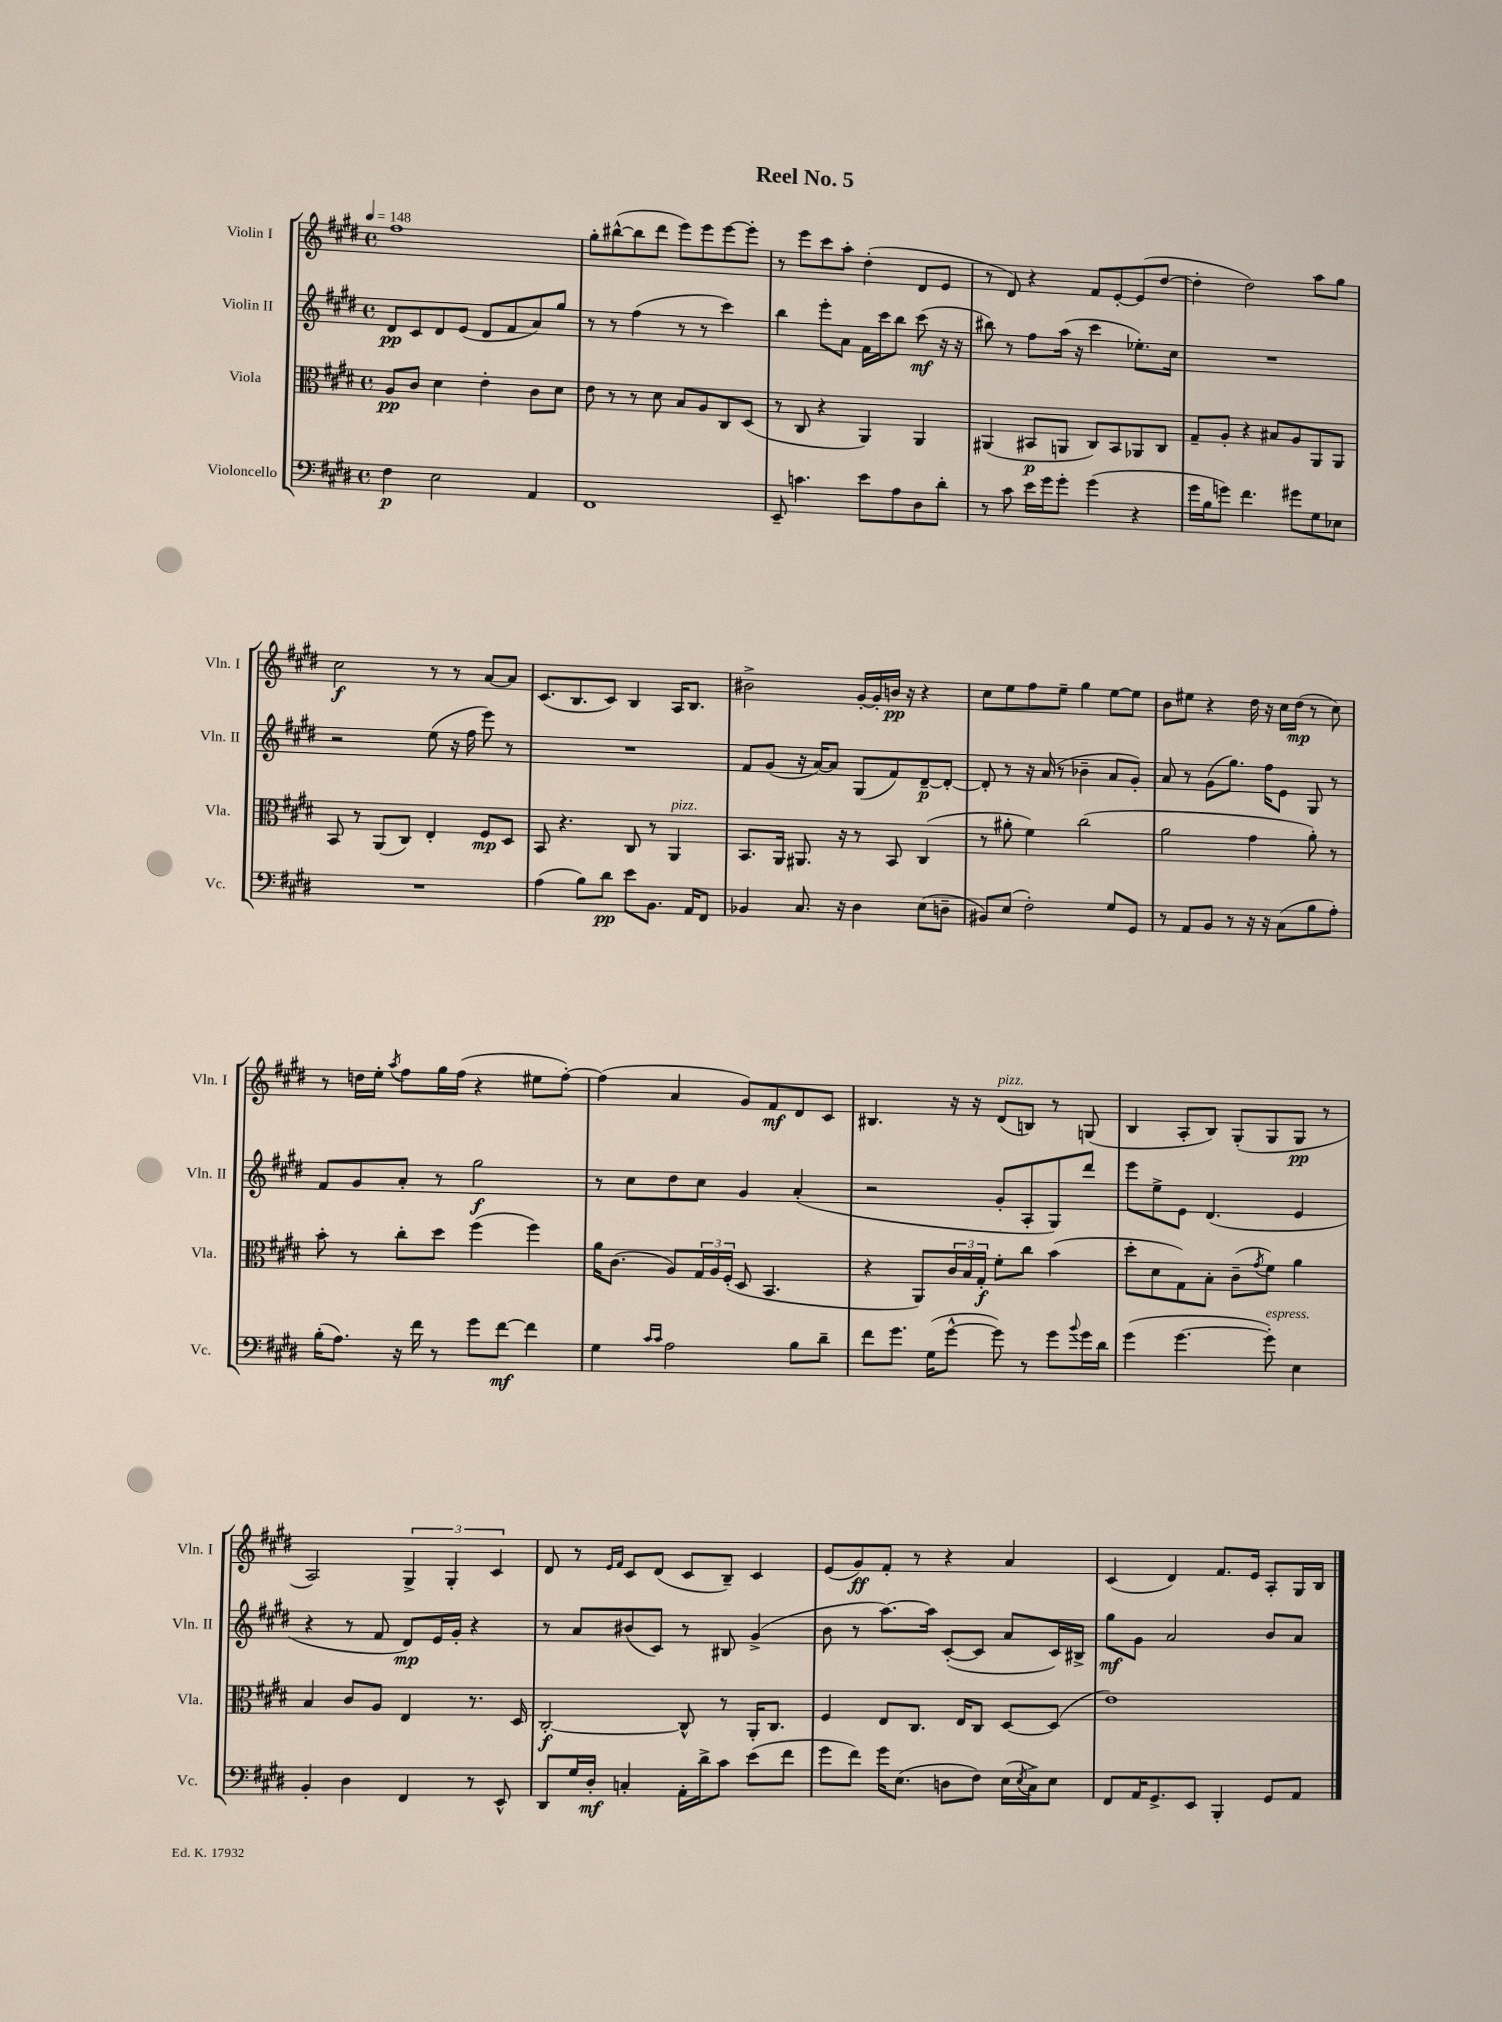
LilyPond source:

\header { title = "Reel No. 5" }
<<
\new StaffGroup <<
\new Staff = "s0" \with { instrumentName = "Violin I" shortInstrumentName = "Vln. I" } {
    \clef treble \key e \major \defaultTimeSignature \time 4/4 \tempo 4 = 148
    fis''1 |
    gis''8-. bis''8~-^( bis''8 dis'''8 e'''8) e'''8 e'''8~ e'''8-. |
    r8 e'''8 cis'''8 a''8-. dis''4-.( dis'8 e'8 |
    r8 dis'8) r4 fis'8 e'8~-. e'8( dis''8~ |
    dis''4-. dis''2) a''8 gis''8 |
    cis''2\f r8 r8 a'8~ a'8 |
    cis'8.( b8. cis'8) b4 a16 b8. |
    bis'2-> gis'16~-. gis'16-. b'16\pp r16 r4 |
    cis''8 e''8 fis''8 e''8-- gis''4 e''8~ e''8 |
    b'8 eis''8 r4 dis''16 r16 cis''16 dis''16\mp( r8 cis''8) |
    r8 d''16 e''16-. \acciaccatura { a''8 } fis''8 gis''16 fis''16( r4 eis''8 fis''8~-.) |
    fis''4( a'4 gis'8) fis'8\mf dis'8 cis'8 |
    bis4. r16 r16 dis'8^\markup { \italic "pizz." }( b8) r8 g8( |
    b4 a8-. b8) gis8-.( gis8 gis8\pp r8 |
    a2) \tuplet 3/2 { gis4-> gis4-. cis'4 } |
    dis'8 r8 \grace { e'16 fis'16 } cis'8 dis'8( cis'8 b8--) cis'4 |
    e'8( gis'8\ff) fis'8-. r8 r4 a'4 |
    cis'4( dis'4) fis'8. e'16 a8-. gis16 b16 \bar "|." |
}
\new Staff = "s1" \with { instrumentName = "Violin II" shortInstrumentName = "Vln. II" } {
    \clef treble \key e \major \defaultTimeSignature \time 4/4
    dis'8\pp cis'8 dis'8 e'8( dis'8 fis'8 a'8) gis''8 |
    r8 r8 fis''4( r8 r8 cis'''4) |
    b''4 e'''8-. a'8 fis'16 cis'''16 b''8 cis'''8\mf( r16 r16 |
    bis''8) r8 fis''8 a''16( r16 cis'''4 ees''8.-.) cis''16 |
    R1 |
    r2 e''8( r16 fis''16 e'''8) r8 |
    R1 |
    fis'8 gis'8( r16 a'16~) a'8 gis8( fis'8) dis'8~--\p dis'8~-. |
    dis'8-. r8 r16 a'16( r8 bes'4-- a'8 gis'8-.) |
    a'8 r8 gis'8( gis''8.) fis''16 e'8 gis8 r8 |
    fis'8 gis'8 a'8-. r8 gis''2\f |
    r8 cis''8 dis''8 cis''8 gis'4 a'4-.( |
    r2 gis'8-. a8-. gis8) dis'''8 |
    e'''8 e''8-> e'8 dis'4.( e'4 |
    r4 r8 fis'8 dis'8\mp) e'16 gis'16-. r4 |
    r8 a'8 bis'8( cis'8) r8 bis8 gis'4->( |
    b'8 r8 a''8.~) a''16 cis'8~-.( cis'8 a'8 cis'16) bis16-> |
    gis''8\mf gis'8 a'2 b'8 a'8 \bar "|." |
}
\new Staff = "s2" \with { instrumentName = "Viola" shortInstrumentName = "Vla." } {
    \clef alto \key e \major \defaultTimeSignature \time 4/4
    a8\pp cis'8 dis'4 e'4-. cis'8 dis'8 |
    e'8 r8 r8 dis'8 b8 a8 cis8 dis8( |
    r8 cis8 r4 a,4) a,4 |
    ais,4( bis,8\p a,8 cis8) bis,8 aes,8 cis8 |
    gis8-- a8-. r4 bis8 a8 a,8 a,8 |
    b,8 r8 a,8( cis8) e4-. fis8\mp dis8 |
    b,8 r4. cis8 r8 a,4^\markup { \italic "pizz." } |
    b,8. a,16 ais,8. r16 r8 b,8 cis4( |
    r8 ais'8-. fis'4) cis''2( |
    a'2 gis'4 a'8-.) r8 |
    b'8-. r8 cis''8-. dis''8 fis''4( fis''4) |
    a'16 cis'8.( a8) \tuplet 3/2 { gis16 a16 fis16-.( } dis8 b,4. |
    r4 a,8) \tuplet 3/2 { cis'16 b16 gis16-.\f } fis'8-. cis''8 b'4( |
    dis''8-. dis'8 gis8) b8-. cis'8--( \acciaccatura { gis'8 } fis'8) a'4 |
    b4 cis'8 a8 e4 r8. dis16 |
    cis2~-.\f cis8-^ r8 a,16-. cis8. |
    fis4 e8 cis8. e16 cis8 dis8~ dis8( |
    e'1) \bar "|." |
}
\new Staff = "s3" \with { instrumentName = "Violoncello" shortInstrumentName = "Vc." } {
    \clef bass \key e \major \defaultTimeSignature \time 4/4
    fis4\p e2 a,4 |
    fis,1 |
    e,8-- c'4. e'8 a8 dis8 dis'8-. |
    r8 cis'8 e'16 gis'16 gis'8-. gis'4( r4 |
    gis'16 b16 g'8) fis'4. gis'8 gis8 ees8 |
    R1 |
    a4( b8) dis'8\pp e'8 b,8. a,16 fis,8 |
    bes,4 cis8. r16 dis4 e8( d8-- |
    bis,8) e8( fis2-.) gis8 gis,8 |
    r8 a,8 b,8 r8 r16 r16 cis8( b8 a8-.) |
    b16-.( a8.) r16 fis'16 r8 gis'8 fis'8~\mf fis'4 |
    gis4 \grace { cis'16 cis'16 } a2 b8 dis'8-- |
    fis'8 gis'8. gis16( gis'8~-^ gis'8) r8 gis'8 \appoggiatura { b'8 } gis'16 dis'16 |
    gis'4( gis'4.~ gis'8-.^\markup { \italic "espress." }) e4 |
    b,4-. dis4 fis,4 r8 e,8-^ |
    dis,8 gis16 dis16-.\mf c4-. a,16-. dis'16-> cis'8 e'8( fis'8 |
    gis'8 fis'8) gis'16 e8.( d8 fis8) e16( \acciaccatura { e8 } cis16->) e8 |
    fis,8 a,16 gis,8.-> e,8 b,,4-. gis,8 a,8 \bar "|." |
}
>>
>>
\layout { \context { \Score \remove "Bar_number_engraver" } }
